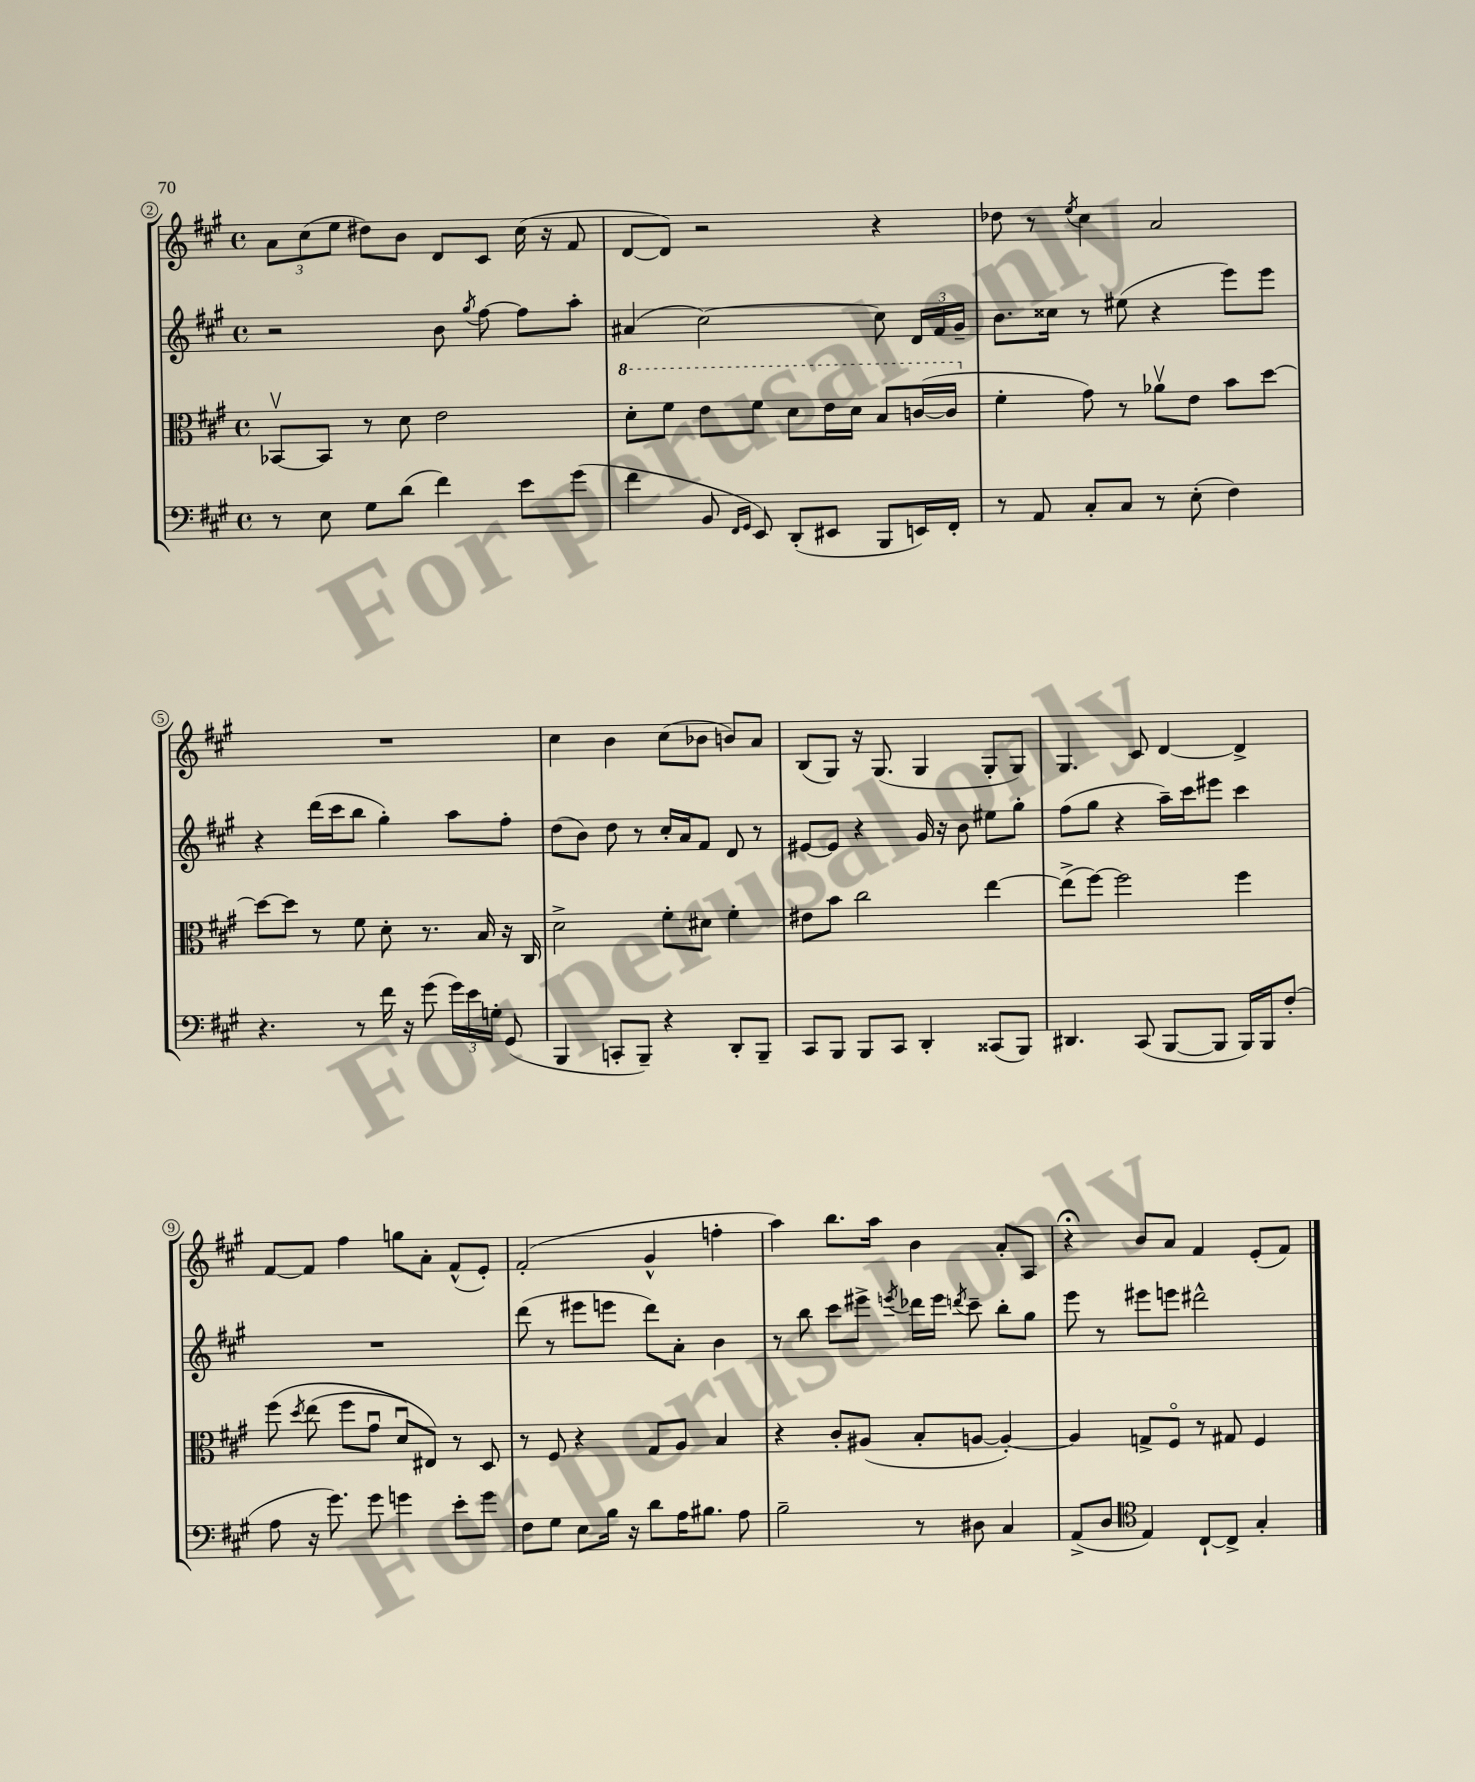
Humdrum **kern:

**kern	**kern	**kern	**kern
*staff4	*staff3	*staff2	*staff1
*clefF4	*clefC3	*clefG2	*clefG2
*k[f#c#g#]	*k[f#c#g#]	*k[f#c#g#]	*k[f#c#g#]
*M4/4	*M4/4	*M4/4	*M4/4
*met(c)	*met(c)	*met(c)	*met(c)
8r	[8BB-v/L	2r	12a\L
.	.	.	(12cc#\
8E\	8BB-/]J	.	.
.	.	.	12ee\J
8G#\L	8r	.	8dd#\L)
(8d\J	8d\	.	8b\J
4f#\)	2e\	8b\	8d/L
.	.	8qgg#/	.
.	.	[8ff#\	8c#/J
8e\L	.	8ff#\]L	(16cc#\
.	.	.	16r
(8g#\J	.	8aa'\J	8f#/
=	=	=	=
4f#\	8dd'\L	(4a#/	[8d/L
.	8ff#\J	.	8d/]J)
8BB/	8ee\L	[2cc#\)	2r
16qqFF#/LL	.	.	.
16qqGG#/JJ	.	.	.
8EE/)	8ff#\J	.	.
(8DD'/L	8dd\L	.	.
8EE#/J	16ee\L	.	.
.	16dd\JJ	.	.
8BBB/L	8b/L	8cc#\]	4r
16EE/L)	([16cc/L	24d/LL	.
.	.	24f#/	.
16FF#'/JJ	16cc/]JJ	.	.
.	.	24g#~/JJ	.
=	=	=	=
8r	4f#'\	8.b\L	8dd-\
8AA/	.	.	8r
.	.	16cc##\Jk	.
.	.	.	8qee/
8C#'/L	8g#\)	8r	4cc#\
8C#/J	8r	(8ee#\	.
8r	8a-v\L	4r	2a/
(8E'\	8e\J	.	.
4F#\)	8b\L	8eee\L)	.
.	[8dd\J	8eee\J	.
=	=	=	=
4.r	8dd\_L	4r	1r
.	8dd\]J	.	.
.	8r	(16ddd\LL	.
.	.	16ccc#\J	.
8r	8f#\	8bb\J	.
16f#\	8d'\	4gg#'\)	.
16r	.	.	.
(8g#\	8.r	.	.
24g#\LL)	.	8aa\L	.
24e\	.	.	.
.	16B/	.	.
24G'\JJ	.	.	.
(8GG#/	16r	8ff#'\J	.
.	16C#/	.	.
=	=	=	=
4BBB/	2d^\	(8dd\L	4cc#\
.	.	8b\J)	.
8CC'/L	.	8dd\	4b\
8BBB~/J)	.	8r	.
4r	8f#'\L	16cc#'/LL	(8cc#\L
.	.	16a/J	.
.	8d#\J	8f#/J	8b-\J
8DD'/L	4f#'\	8d/	8b/L)
8BBB~/J	.	8r	8a/J
=	=	=	=
8CC#/L	8e#\L	[8e#/L	(8B/L
8BBB/J	8b\J	8e#/]J	8G#/J)
8BBB/L	2cc#\	4r	16r
.	.	.	(8.G#/
8CC#/J	.	.	.
4DD'/	.	16g#/	4G#/
.	.	16r	.
.	.	8b\	.
(8CC##/L	[4ee\	8ee#\L	8G#'/L
8BBB/J)	.	8gg#'\J	8G#/J)
=	=	=	=
4.DD#/	(8ee^\]L	(8ff#\L	4.G#/
.	[8ff#\J)	8gg#\J	.
.	2ff#\]	4r	.
(8CC#/	.	.	8c#/
[8BBB/L	.	16aa~\LL)	[4d/
.	.	16ccc#\J	.
8BBB/]J	.	8eee#\J	.
16BBB/LL)	4ff#\	4ccc#\	4d^/]
16BBB/J	.	.	.
(8F#'/J	.	.	.
=	=	=	=
8A\	&(8ff#\	1r	[8f#/L
.	8qdd/	.	.
16r	(8ee\	.	8f#/]J
8.g#\)	.	.	.
.	8ff#\L	.	4ff#\
8g#\	8g#u\J	.	.
4g\	8du/L)	.	8gg\L
.	8E#/J&)	.	8a'\J
8e'\L	8r	.	(8f#^^/L
8g\J	8D/	.	8e'/J)
=	=	=	=
8F#\L	8r	(8ddd\	(2f#'/
8G#\J	8F#/	8r	.
8E\L	4r	8eee#\L	.
16B\Jk	.	8eee\J	.
16r	.	.	.
8d\L	8G#/L	8ddd\L)	4g#^^/
16A\K	8A/J	8a'\J	.
8.B#\J	.	.	.
.	4B/	4b\	4ff'\
8A\	.	.	.
=	=	=	=
2B~\	4r	8r	4aa\)
.	.	8bb\	.
.	8c#'/L	8ccc#\L	8.bb\L
.	(8A#/J	8eee#^\J	.
.	.	.	16aa\Jk
.	.	8qeee/	.
8r	8B'/L	16ddd-\LL	4b\
.	.	16eee\JJ	.
.	.	8qddd/	.
8D#\	[8A/J	8ccc#~\	.
4C#/	4A'/_)	8bb'\L	8a'/L
.	.	8gg#\J	8A/J
=	=	=	=
(8AA^/L	4A/]	8eee\	4r;
8D/J	.	8r	.
*clefC4	*	*	*
4E/)	8G^/L	8eee#\L	8b/L
.	8F#o/J	8eee\J	8a/J
[8C#`/L	8r	2ddd#^^\	4f#/
8C#^/]J	8G#/	.	.
4G#'/	4F#/	.	(8e'/L
.	.	.	8f#/J)
==	==	==	==
*-	*-	*-	*-
